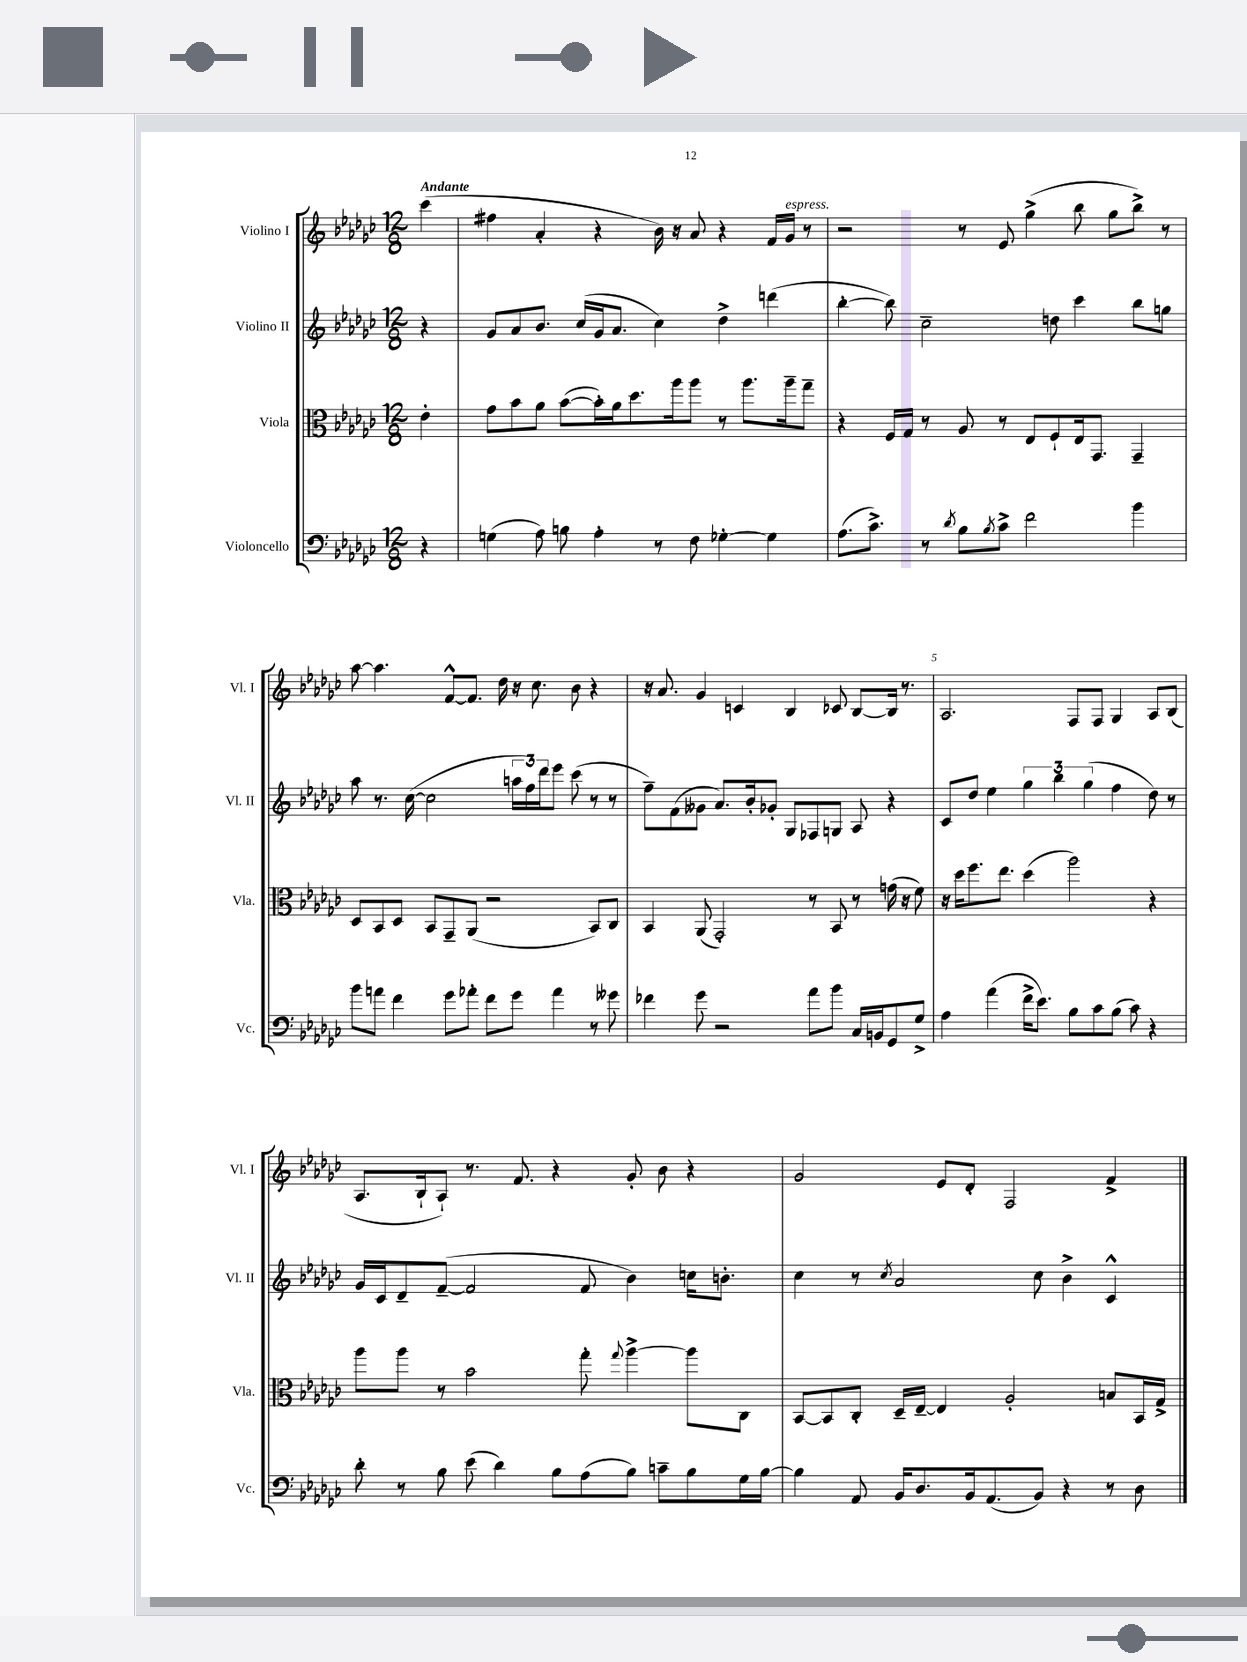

**kern	**kern	**kern	**kern
*part4	*part3	*part2	*part1
*staff4	*staff3	*staff2	*staff1
*I"Violoncello	*I"Viola	*I"Violino II	*I"Violino I
*I'Vc.	*I'Vla.	*I'Vl. II	*I'Vl. I
*clefF4	*clefC3	*clefG2	*clefG2
*k[b-e-a-d-g-c-]	*k[b-e-a-d-g-c-]	*k[b-e-a-d-g-c-]	*k[b-e-a-d-g-c-]
*M12/8	*M12/8	*M12/8	*M12/8
=	=	=	=
!	!	!	!LO:TX:a:B:t=Andante
4r	4e-'\	4r	(4ccc-\
=1	=1	=1	=1
(4Gn\	8g-\L	8g-/L	4ff#X\
.	8b-\	8a-/	.
8A-\)	8a-\J	8.b-/J	4a-'/
8Bn\	([8b-\L	.	.
.	.	(16cc-/LL	.
4A-'\	16b-'\L])	16g-/J	4r
.	16a-\J	8.a-/J	.
.	8.dd-\	.	.
8r	.	4cc-\)	16b-\)
.	16aa-\k	.	16r
8F\	8aa-\J	.	8a-/
[4G-X'\	8r	4dd-^\	4r
.	8.aa-\L	.	.
4G-\]	.	(4dddn\	16f/LL
!	!	!	!LO:TX:a:i:t=espress.
.	16aa-~\k	.	16g-/JJ
.	8gg-~\J	.	8r
=2	=2	=2	=2
(8.A-\L	4r	[4bb-'\	2r
8.c-^\J)	.	.	.
.	16F/LL	8bb-\])	.
.	16G-/JJ	.	.
8r	8r	2cc-~\	.
8qd-/	.	.	.
8B-\L	8A-/	.	8r
8qB-/	.	.	.
8c-^\J	8r	.	8e-/
2f\	8E-/L	.	(4gg-^\
.	8F`/	8ddn\	.
.	16E-/k	4ccc-\	8bb-\
.	8.GG-/J	.	.
.	.	.	8gg-\L
4b-\	4GG-~/	8bb-\L	8bb-^\J)
.	.	8ggn\J	8r
!!LO:LB:g=z
=3	=3	=3	=3
8b-\L	8D-/L	8aa-\	[8aa-\
8an\J	8BB-/	8.r	4.aa-\]
4f\	8D-/J	.	.
.	.	([16cc-\	.
.	8BB-/L	2cc-\]	.
8g-\L	8GG-~/	.	[8f^^/L
8a-X'\J	(8AA-/J	.	8.f/J]
8f\L	2r	.	.
.	.	.	16dd-\
8g-\J	.	24aan\LL	16r
.	.	24ff\)	.
.	.	.	8.cc-\
.	.	24ddd-\J	.
4a-\	.	8eee-\J	.
.	.	(8ccc-\	8b-\
8r	8BB-/L)	8r	4r
8g--X\	8C-/J	8r	.
=4	=4	=4	=4
4f-X\	4BB-/	8ff~\L)	16r
.	.	.	8.a-/
.	.	(8f\	.
8g-\	(8AA-/	8g--X\J	4g-/
2r	2GG-'/)	8.a-/L)	.
.	.	.	4cn/
.	.	16b-'/k	.
.	.	8g-X'/J	.
.	.	8G-/L	4B-/
8a-\L	8r	8F-X/	.
8b-\J	8BB-/	8Gn/J	8c-X/
16C-/LL	8r	8A-/	[8B-/L
16BBn/J	.	.	.
8GG-/	(16gn\	4r	16B-/Jk]
.	16r	.	8.r
8G-^/J	8f\)	.	.
=5	=5	=5	=5
4A-\	16r	8c-/L	2.A-/
.	16dd-\KL	.	.
.	8.ff\	8dd-/J	.
(4a-\	.	4ee-\	.
.	8.ee-\J	.	.
16f^\KL	(4dd-\	6gg-\	.
8.e-\J)	.	.	.
.	.	6bb-\	.
8B-\L	2aa-\)	.	8F/L
.	.	(6gg-\	.
8c-\	.	.	8F/J
(8B-\J	.	4ff\	4G-/
8c-\)	.	.	.
4r	4r	8dd-\)	8A-/L
.	.	8r	(8B-/J
!!LO:LB:g=z
=6	=6	=6	=6
8d-'\	8aa-\L	16g-/LL	8.A-/L
.	.	16c-/J	.
8r	8aa-\J	8d-~/	.
.	.	.	16B-`/k
8B-\	8r	([8f~/J	8A-`/J)
(8e-\	2b-\	2f/]	8.r
4d-\)	.	.	.
.	.	.	8.f/
8B-\L	.	.	4r
(8A-\	8gg-'\	8f/	.
.	8qqgg-/	.	.
8B-\J)	[4aa-^\	4b-\)	8g-'/
8cn~\L	.	.	8b-\
8B-\	8aa-\L]	16ccn\KL	4r
.	.	8.bn'\J	.
16G-\L	8C-\J	.	.
[16B-\JJ	.	.	.
=7	=7	=7	=7
4B-\]	[8BB-/L	4cc-\	2g-/
.	8BB-/]	.	.
8AA-/	8C-'/J	8r	.
.	.	8qcc-/	.
16BB-/KL	16D-~/LL	2a-/	.
8.D-/	[16E-~/JJ	.	.
.	4E-/]	.	8e-/L
16BB-/k	.	.	8d-'/J
(8.AA-/	.	.	.
.	2A-'/	.	2F/
8BB-/J)	.	8cc-\	.
4r	.	4b-^\	.
8r	8Bn/L	4c-^^/	4f^/
8D-\	16BB-/L	.	.
.	16G-^/JJ	.	.
==	==	==	==
*-	*-	*-	*-
